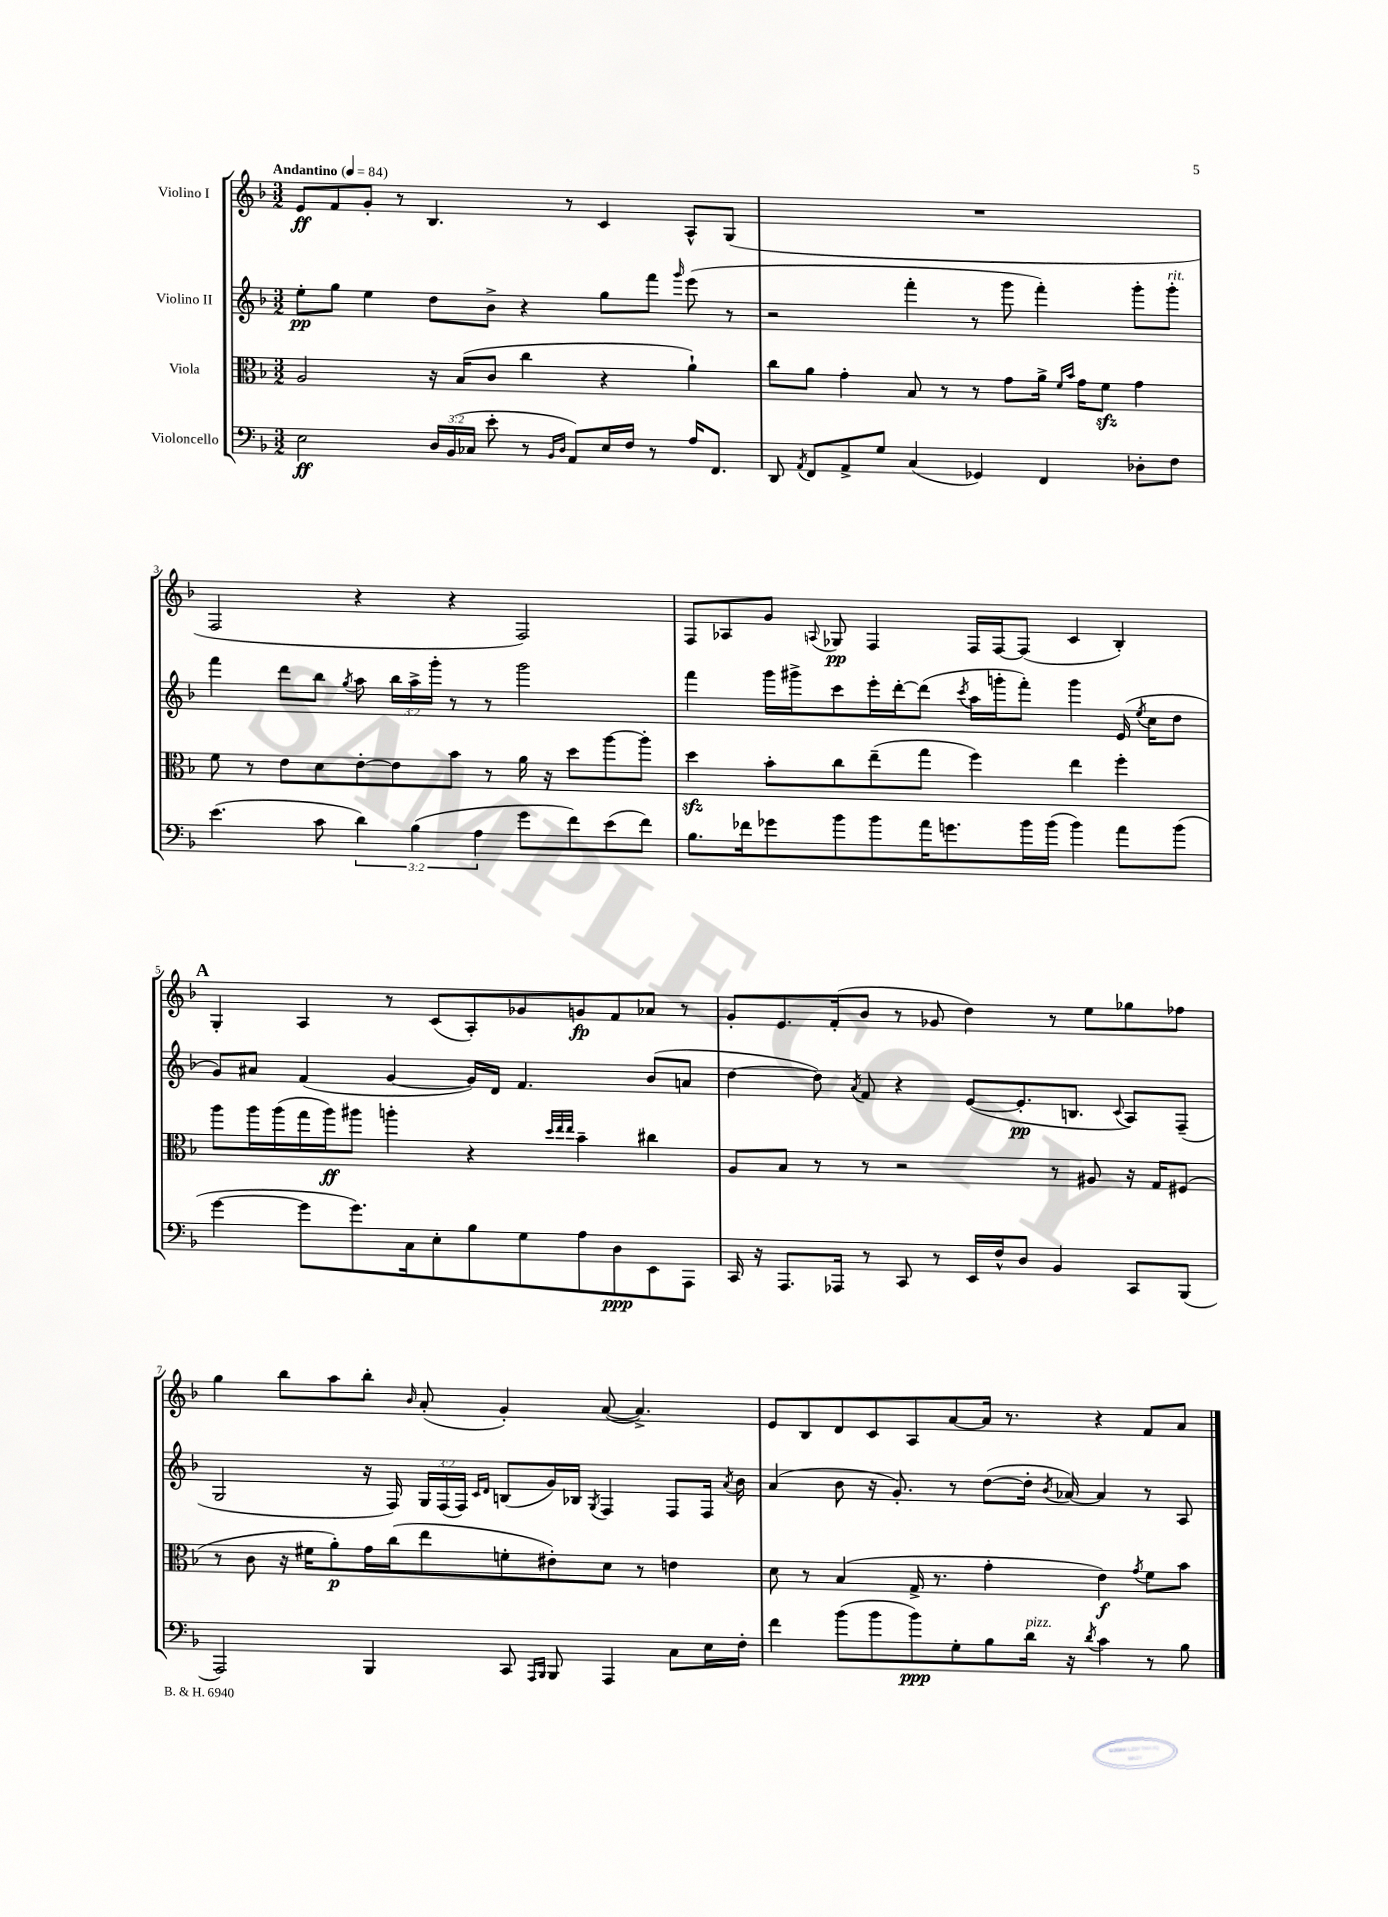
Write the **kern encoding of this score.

**kern	**dynam	**kern	**dynam	**kern	**dynam	**kern	**dynam
*part4	*part4	*part3	*part3	*part2	*part2	*part1	*part1
*staff4	*staff4	*staff3	*staff3	*staff2	*staff2	*staff1	*staff1
*I"Violoncello	*	*I"Viola	*	*I"Violino II	*	*I"Violino I	*
*clefF4	*	*clefC3	*	*clefG2	*	*clefG2	*
*k[b-]	*	*k[b-]	*	*k[b-]	*	*k[b-]	*
*M3/2	*	*M3/2	*	*M3/2	*	*M3/2	*
*MM84	*	*MM84	*	*MM84	*	*MM84	*
=1	=1	=1	=1	=1	=1	=1	=1
!	!	!	!	!	!	!LO:TX:a:B:t=Andantino	!
2E\	ff	2A/	.	8ee'\L	pp	8e/L	ff
.	.	.	.	8gg\J	.	8f/	.
.	.	.	.	4ee\	.	8g'/J	.
.	.	.	.	.	.	8r	.
24D/LL	.	16r	.	8dd\L	.	4.B-/	.
(24BB-/	.	.	.	.	.	.	.
.	.	(16B-/KL	.	.	.	.	.
24C-X/JJ	.	.	.	.	.	.	.
8e'\	.	8c/J	.	8b-^\J	.	.	.
8r	.	4cc\	.	4r	.	.	.
16qqBB-/LL	.	.	.	.	.	.	.
16qqD/JJ	.	.	.	.	.	.	.
8AA/L)	.	.	.	.	.	8r	.
16E/L	.	4r	.	8gg\L	.	4c/	.
16F/JJ	.	.	.	.	.	.	.
8r	.	.	.	8fff\J	.	.	.
.	.	.	.	16qqggg/	.	.	.
16A/KL	.	4a`\)	.	(8eee\	.	8A^^/L	.
8.FF/J	.	.	.	.	.	.	.
.	.	.	.	8r	.	(8G/J	.
=2	=2	=2	=2	=2	=2	=2	=2
8DD/	.	8cc\L	.	2r	.	1.r	.
8qAA/	.	.	.	.	.	.	.
8FF/L	.	8a\J	.	.	.	.	.
8AA^/	.	4g'\	.	.	.	.	.
8G/J	.	.	.	.	.	.	.
(4C/	.	8B-/	.	4fff'\	.	.	.
.	.	8r	.	.	.	.	.
4GG-X/)	.	8r	.	8r	.	.	.
.	.	8g\L	.	8ggg\	.	.	.
4FF/	.	16a^\Jk	.	4fff'\)	.	.	.
.	.	16qqf/LL	.	.	.	.	.
.	.	16qqb-/JJ	.	.	.	.	.
.	.	16g\KL	.	.	.	.	.
.	.	8fzz\J	.	.	.	.	.
8D-X'\L	.	4g\	.	8ggg'\L	.	.	.
!	!	!	!	!LO:TX:a:i:t=rit.	!	!	!
8F\J	.	.	.	8ggg'\J	.	.	.
!!LO:LB:g=z
=3	=3	=3	=3	=3	=3	=3	=3
(4.e\	.	8f\	.	4fff\	.	2F/	.
.	.	8r	.	.	.	.	.
.	.	8e\L	.	8ddd\L	.	.	.
8c\	.	8d\	.	8bb-\J	.	.	.
.	.	.	.	8qgg/	.	.	.
6d\)	.	[8e'\	.	8aa\	.	4r	.
.	.	8e\]	.	24bb-\LL	.	.	.
(6B-\	.	.	.	24aa^\	.	.	.
.	.	.	.	24ggg'\JJ	.	.	.
.	.	8b-\J	.	8r	.	4r	.
6A\	.	.	.	.	.	.	.
.	.	8r	.	8r	.	.	.
8g\L	.	16a\	.	2ggg\	.	2F/)	.
.	.	16r	.	.	.	.	.
8f\)	.	8dd\L	.	.	.	.	.
(8e\	.	[8aa\	.	.	.	.	.
8f\J)	.	8aa'\J]	.	.	.	.	.
=4	=4	=4	=4	=4	=4	=4	=4
8.B-\L	.	4ddzz\	.	4fff\	.	8F/L	.
.	.	.	.	.	.	8A-X/	.
16f-X\k	.	.	.	.	.	.	.
8g-X\	.	8b-'\L	.	16ggg\LL	.	8g/J	.
.	.	.	.	16ggg#X^\J	.	.	.
.	.	.	.	.	.	8qqAn/	.
8b-\	.	8cc\	.	8ccc\	.	8G-X/	pp
8b-\	.	(8ee~\	.	16eee'\L	.	4F/	.
.	.	.	.	[16ddd'\J	.	.	.
16a\K	.	8gg\J	.	(8ddd\J]	.	.	.
8.gn\	.	.	.	.	.	.	.
.	.	.	.	8qccc/	.	.	.
.	.	4ff\)	.	16aa\LL	.	16F/LL	.
.	.	.	.	16gggn'\J	.	[16F/J	.
16b-\L	.	.	.	8fff'\J)	.	(8F/J]	.
(16b-\JJ	.	.	.	.	.	.	.
4b-\)	.	4ee\	.	4ggg\	.	4c/	.
8a\L	.	4ff'\	.	(16e/	.	4B-'/)	.
.	.	.	.	8qee/	.	.	.
.	.	.	.	16cc\KL	.	.	.
(8b-\J	.	.	.	8dd\J	.	.	.
!!LO:LB:g=z
!!LO:REH:place=s1:t=A
=5	=5	=5	=5	=5	=5	=5	=5
[4g\	.	8aa\L	.	8g/L)	.	4G'/	.
.	.	16aa\L	.	8a#X/J	.	.	.
.	.	(16aa\	.	.	.	.	.
8g\L]	.	16gg\	.	(4f/	.	4A/	.
.	.	16aa\J)	ff	.	.	.	.
8.g\)	.	8aa#X\J	.	.	.	.	.
.	.	4aan'\	.	[4g/	.	8r	.
16C\k	.	.	.	.	.	.	.
8E'\	.	.	.	.	.	(8c/L	.
8B-\	.	4r	.	16g/LL])	.	8A'/)	.
.	.	.	.	16d/JJ	.	.	.
8G\	.	.	.	4.f/	.	8g-X/	.
.	.	32qqdd/LLL	.	.	.	.	.
.	.	32qqee/	.	.	.	.	.
.	.	32qqee/JJJ	.	.	.	.	.
8A\	.	4b-~\	.	.	.	8gn/	fp
8D\	ppp	.	.	.	.	8f/	.
8EE\	.	4cc#X\	.	(8b-/L	.	8a-X/J	.
8AAA\J	.	.	.	8an/J	.	8r	.
=6	=6	=6	=6	=6	=6	=6	=6
16CC/	.	8A/L	.	[4dd\	.	8g'/L	.
16r	.	.	.	.	.	.	.
8.AAA/L	.	8B-/J	.	.	.	8.e/	.
.	.	8r	.	8dd\])	.	.	.
16AAA-X/Jk	.	.	.	.	.	(16f'/k	.
.	.	.	.	8qa/	.	.	.
8r	.	8r	.	8f/	.	8b-/J	.
8CC/	.	2r	.	4r	.	8r	.
8r	.	.	.	.	.	8g-X/	.
16EE/LL	.	.	.	([8e/L	.	4dd\)	.
16F^^/J	.	.	.	.	.	.	.
8D/J	.	.	.	8.e'/]	pp	.	.
4BB-/	.	8r	.	.	.	8r	.
.	.	.	.	8.Bn/J	.	.	.
.	.	8A#X/	.	.	.	8ee\L	.
.	.	.	.	8qqc/	.	.	.
8CC/L	.	16r	.	8A/L)	.	8gg-X\	.
.	.	16G/KL	.	.	.	.	.
(8BBB-/J	.	(8F#X/J	.	(8F~/J	.	8ff-X\J	.
!!LO:LB:g=z
=7	=7	=7	=7	=7	=7	=7	=7
2AAA/)	.	8r	.	2G/	.	4gg\	.
.	.	8c\	.	.	.	.	.
.	.	16r	.	.	.	8bb-\L	.
.	.	16f#X\KL	.	.	.	.	.
.	.	8a'\)	p	.	.	8aa\	.
4BBB-/	.	16g\L	.	16r	.	8bb-'\J	.
.	.	(16cc\J	.	16F/)	.	.	.
.	.	.	.	.	.	16qqb-/	.
.	.	8ee\	.	24G/LL	.	(8a'/	.
.	.	.	.	(24F/	.	.	.
.	.	.	.	24F/JJ)	.	.	.
.	.	.	.	16qqc/LL	.	.	.
.	.	.	.	16qqd/JJ	.	.	.
8CC/	.	8fn'\	.	(8Bn/L	.	4g'/)	.
16qqAAA/LL	.	.	.	.	.	.	.
16qqBBB-/JJ	.	.	.	.	.	.	.
8BBB-/	.	8e#X'\)	.	16g/L)	.	.	.
.	.	.	.	16B-X/JJ	.	.	.
.	.	.	.	8qG/	.	.	.
4AAA/	.	8d\J	.	4F/	.	([8a/	.
.	.	8r	.	.	.	4.a^/])	.
8C\L	.	4en\	.	8F/L	.	.	.
16E\L	.	.	.	16F/Jk	.	.	.
.	.	.	.	8qa/	.	.	.
16F'\JJ	.	.	.	16b-\	.	.	.
=8	=8	=8	=8	=8	=8	=8	=8
4f\	.	8d\	.	(4a/	.	8e/L	.
.	.	8r	.	.	.	8B-/	.
(8b-\L	.	(4B-/	.	8b-\	.	8d/	.
8b-\	.	.	.	16r	.	8c/	.
.	.	.	.	8.g'/)	.	.	.
8b-\)	ppp	16G^/	.	.	.	8A/	.
.	.	8.r	.	.	.	.	.
8G'\	.	.	.	8r	.	[8a/	.
8B-\	.	4g'\	.	([8dd\L	.	16a/Jk]	.
.	.	.	.	.	.	8.r	.
!LO:TX:a:i:t=pizz.	!	!	!	!	!	!	!
16d\Jk	.	.	.	16dd'\Jk]	.	.	.
.	.	.	.	8qb-/	.	.	.
16r	.	.	.	[16a-X/)	.	.	.
8qd/	.	.	.	.	.	.	.
4c\	.	4e\)	f	4a-/]	.	4r	.
.	.	8qg/	.	.	.	.	.
8r	.	8f\L	.	8r	.	8f/L	.
8B-\	.	8b-\J	.	8A/	.	8a/J	.
==	==	==	==	==	==	==	==
*-	*-	*-	*-	*-	*-	*-	*-
